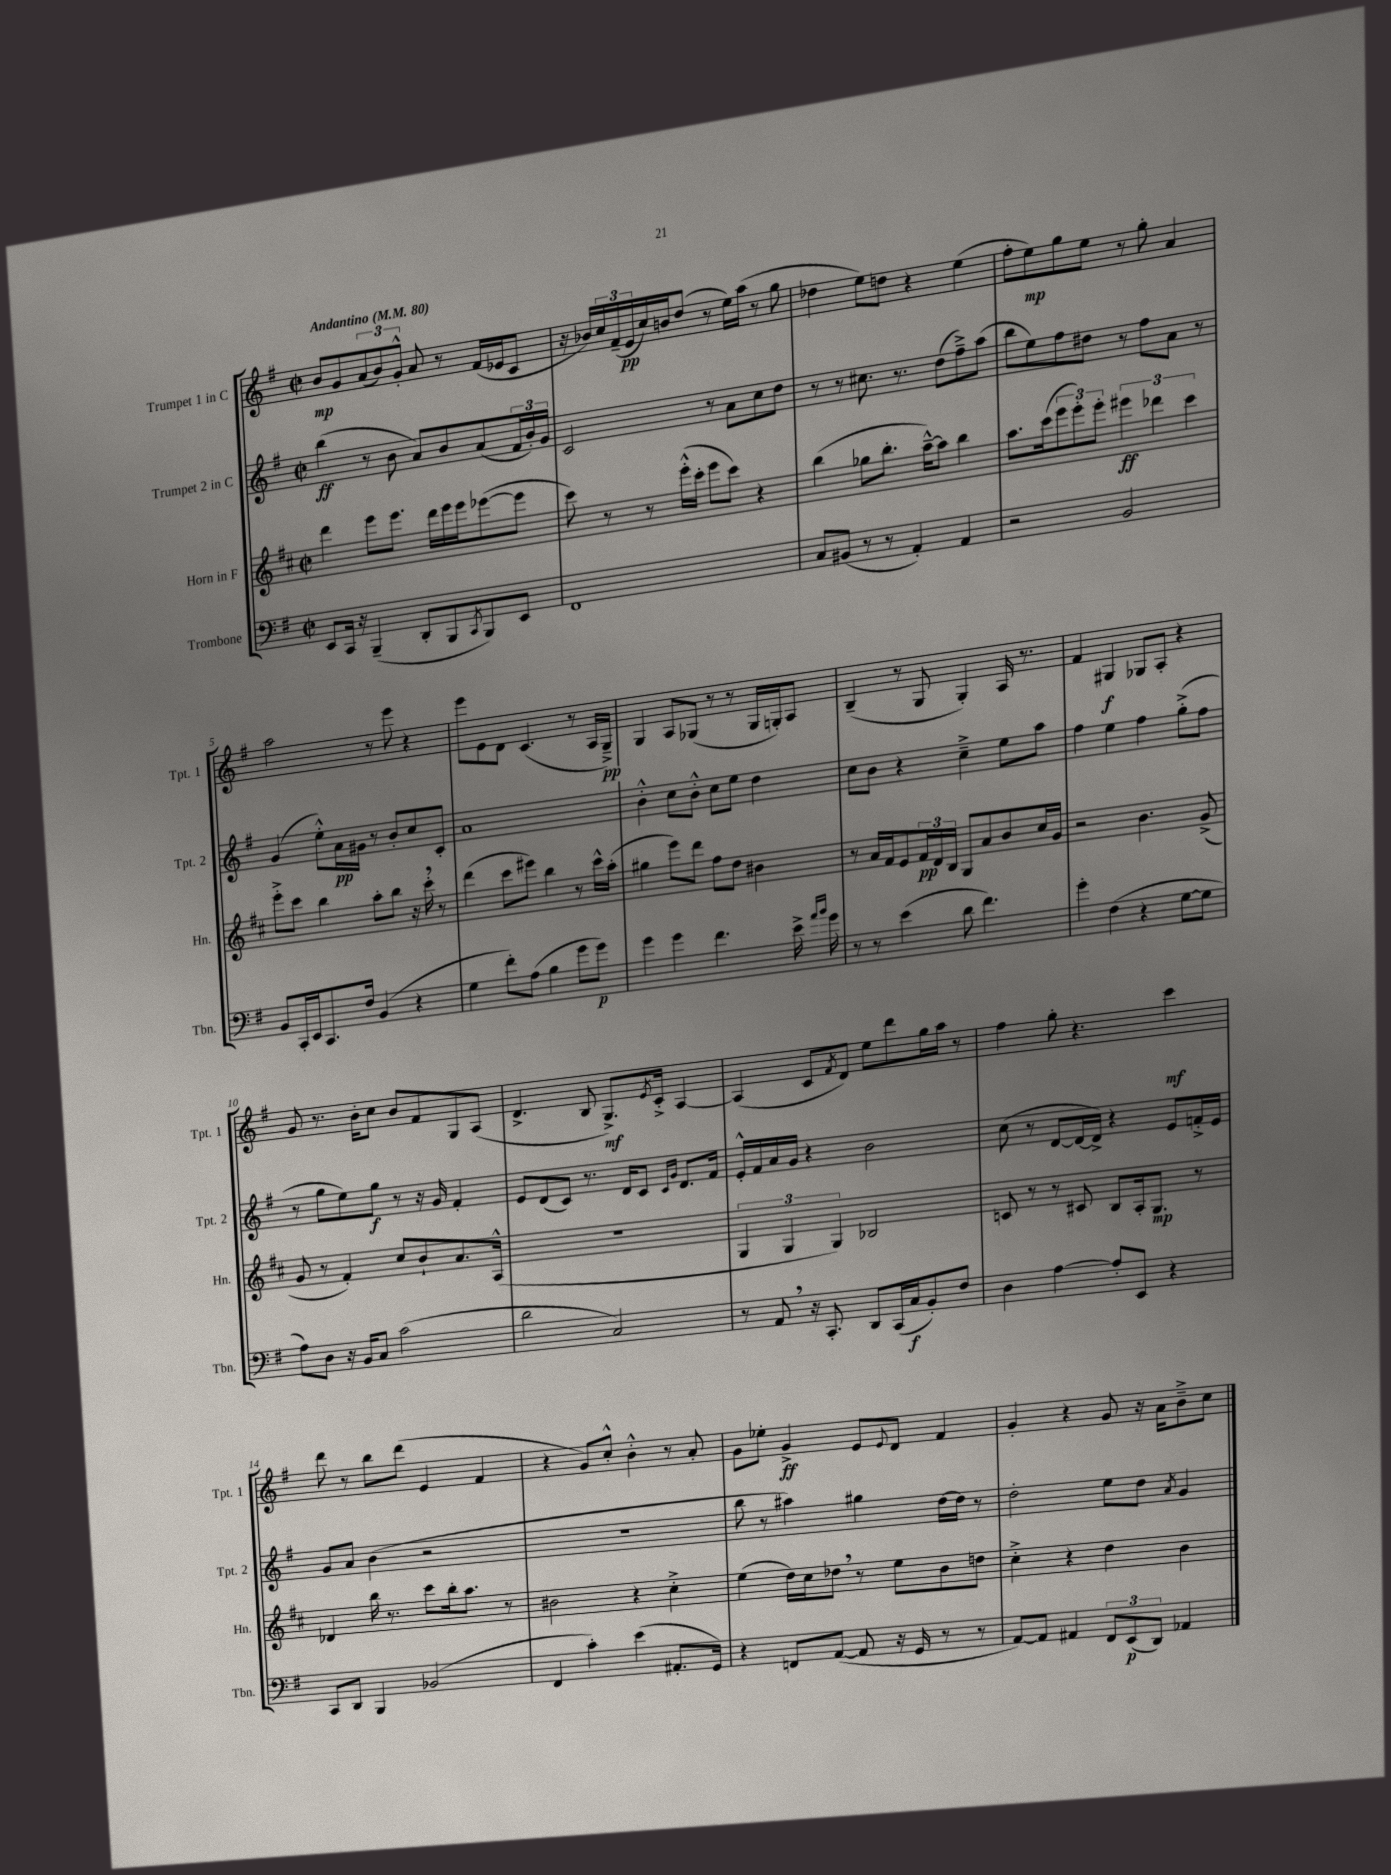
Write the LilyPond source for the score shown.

<<
\new StaffGroup <<
\new Staff = "s0" \with { instrumentName = "Trumpet 1 in C" shortInstrumentName = "Tpt. 1" } {
    \clef treble \key g \major \defaultTimeSignature \time 2/2 \tempo "Andantino" 4 = 80
    b'8\mp g'8 \tuplet 3/2 { a'8( b'8) g'8-.-^ } a'8 r8 fis'16( ees'16 c'8 |
    r16 bes'16) \tuplet 3/2 { c''16 fis'16--( e'16\pp } c''16) b'16 d''8( r8 e''16) a''16( r8 g''8 |
    des''4 e''8) d''8 r4 e''4( |
    fis''8-. e''8\mp) g''8 e''8 r8 g''8-. a'4 |
    a''2 r8 e'''8 r4 |
    e'''8 e'8 d'8 c'4.( r8 a16 g16--->\pp) |
    g4 a8 ges8( r8 r8 ges16 g16-.) a8 |
    b4--( r8 g8 g4-.) a16 r8. |
    fis'4 gis4\f ges8 a8-. r4 |
    g'8 r8. b'16-. c''8 b'8 fis'8 g8 a8( |
    d'4.-> b8 g8.->\mf) \acciaccatura { e'8 } c'16-.-> a4~ |
    a4( c'8 \acciaccatura { fis'8 } d'8) e''8 d'''8 g''16 a''16 r8 |
    fis''4 g''8-. r4. c'''4\mf |
    d'''8 r8 b''8 d'''8( e'4 fis'4 |
    r4 g'8) c''8-.-^ b'4-.-^ r8 a'8-. |
    g'8 ees''8-. g'4->\ff e'8 \appoggiatura { e'8 } d'8 fis'4 |
    g'4-. r4 g'8 r16 a'16 b'8---> c''8 \bar "|." |
}
\new Staff = "s1" \with { instrumentName = "Trumpet 2 in C" shortInstrumentName = "Tpt. 2" } {
    \clef treble \key g \major \defaultTimeSignature \time 2/2
    b''4\ff( r8 b'8 a'8) b'8 a'8( \tuplet 3/2 { fis'16 b'16-.) g'16 } |
    c'2 r8 a'8 c''8 d''8 |
    r8 r8 cis''8. r8. d''8( fis''8--->) a''8( |
    b''8 e''8) fis''8 dis''8 r8 fis''8 a'8 r8 |
    g'4( e''8-.-^) a'16\pp gis'16 r8 b'8-. c''8 c'8-. |
    a'1 |
    b'4-.-^ c''8 b'8-.-^ c''8 e''8 d''4 |
    c''8 b'8 r4 c''4---> e''8 a''8 |
    fis''4 e''4 fis''4 g''8-.->( fis''8 |
    r8 g''8 e''8) g''8\f r8 r16 g'16 fis'4-. |
    e'8 d'8( c'8) r8. d'16 c'8 \grace { c'16 g'16 } d'8. fis'16 |
    e'16-.-^ fis'16 a'16 g'16 r4 b'2 |
    c''8( r8 d'8~ d'16~ d'16->) r4 e'8 f'16-.-> e'16 |
    g'8 a'8 b'4( r2 |
    r1 |
    b''8 r8 ais''4) gis''4 d''16~ d''16 r8 |
    d''2-. e''8 d''8 \acciaccatura { a'8 } g'4 \bar "|." |
}
\new Staff = "s2" \with { instrumentName = "Horn in F" shortInstrumentName = "Hn." } {
    \clef treble \key d \major \defaultTimeSignature \time 2/2
    d'''4 e'''8 e'''8. d'''16 e'''16 e'''16 ees'''8~( ees'''8 |
    cis'''8) r8 r8 e'''16-.-^( cis'''16-. e'''8 cis'''8) r4 |
    b''4( ges''8 b''8.-. a''16~---^) a''8 b''4 |
    a''8. cis'''16( \tuplet 3/2 { e'''8 e'''8-.) e'''8-. } \tuplet 3/2 { eis'''4\ff des'''4 cis'''4 } |
    e'''8-.-> cis'''8 b''4 a''8-. b''8 r16 cis'''16-. \breathe r8 |
    d'''4( cis'''8 eis'''8) b''4 r8 cis'''16-^ a''16-.( |
    gis''4 e'''8) d'''8 fis''8 d''8 bis'4 |
    r8 a'16 fis'16 e'8 \tuplet 3/2 { fis'16\pp d'16 b16 } g8 a'8 b'8 cis''16 g'16 |
    r2 b'4. g'8->( |
    g'8 r8 fis'4-.) cis''8 b'8-! a'8. a16-^( |
    r1 |
    \tuplet 3/2 { g4 g4 g4) } bes2 |
    c'8 r8 r8 cis'8 b8 a16-. g8.\mp r8 |
    des'4 b''16 r8. cis'''8 b''16-. a''8. r8 |
    bis'2 r4 cis''4-.-> |
    e''4( d''16) cis''16 des''8 \breathe r8 e''8 b'8 d''8 |
    cis''4-.-> r4 d''4 b'4 \bar "|." |
}
\new Staff = "s3" \with { instrumentName = "Trombone" shortInstrumentName = "Tbn." } {
    \clef bass \key g \major \defaultTimeSignature \time 2/2
    e,8 c,16 r16 b,,4--( d,8-. b,,8 \acciaccatura { c,8 } b,,8) e,8 |
    fis,1 |
    c8 bis,8( r8 r8 a,4-.) a,4 |
    r2 b,2 |
    b,8 c,16-. e,16 c,8. fis16 b,4( r4 |
    g4 fis'8-.) a8( b4 g'8 g'8\p) |
    g'4 g'4 fis'4. e'16-> \grace { a'16 b'16 } g'16 |
    r8 r8 e'4( d'8 fis'4.) |
    g'4-. fis4( r4 g8~ g8 |
    a8) d8 r16 b,16 c8 c'2( |
    d'2 c2) |
    r8 a,8 \breathe r16 c,8.-. d,8 c,16( c16\f b,8-.) fis8 |
    d4 a4~ a8-. e,8 r4 |
    c,8 d,8 b,,4 bes,2( |
    fis,4 c'4-.) e'4( ais,8.-. g,16) |
    r4 f,8 a,8~( a,8 r16 g,16 r8 r8 |
    a,8~) a,8 ais,4 \tuplet 3/2 { fis,8 e,8\p( d,8) } aes,4 \bar "|." |
}
>>
>>
